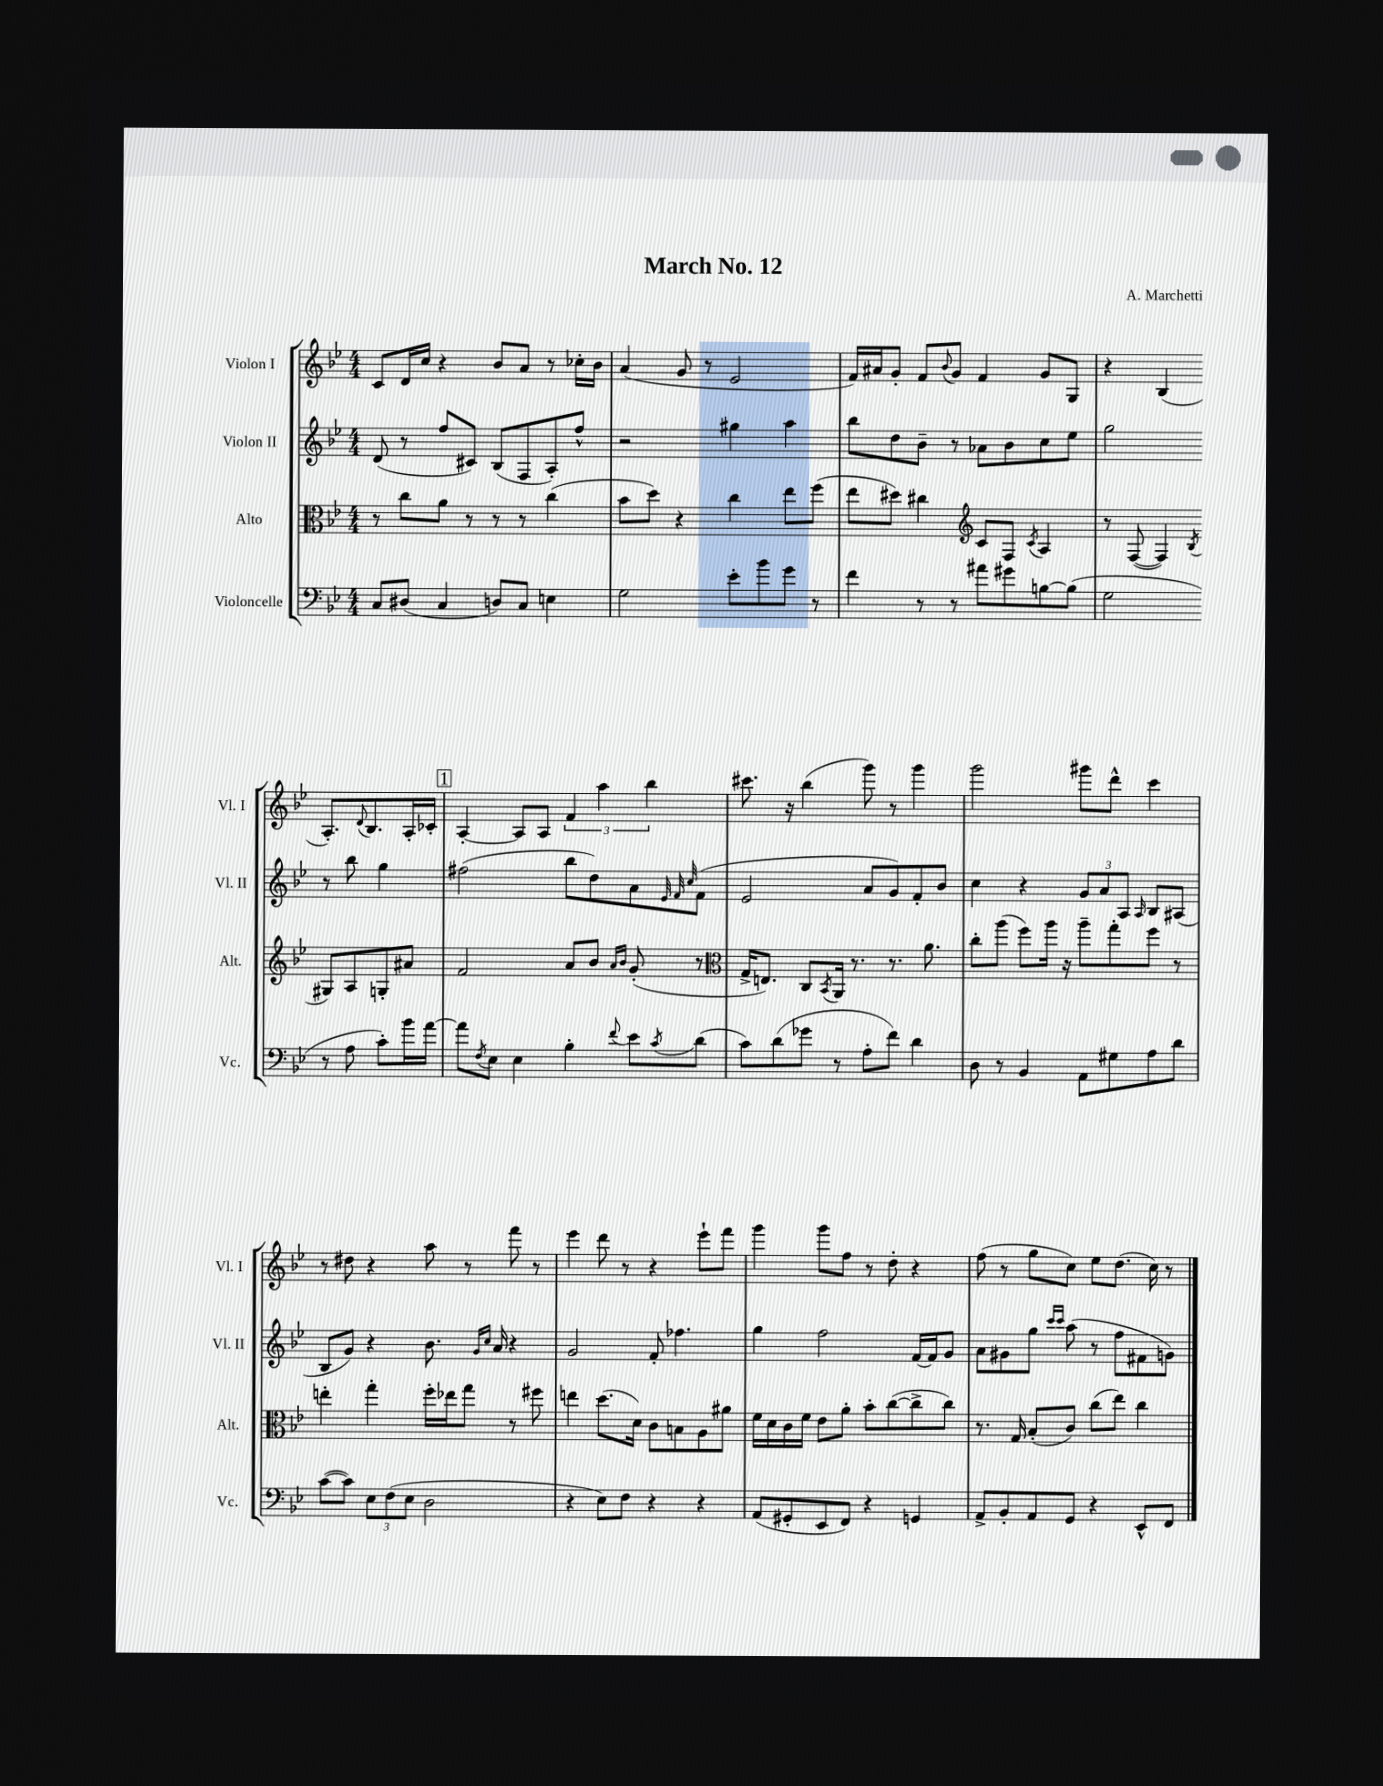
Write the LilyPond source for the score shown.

\header { title = "March No. 12" composer = "A. Marchetti" }
<<
\new StaffGroup <<
\new Staff = "s0" \with { instrumentName = "Violon I" shortInstrumentName = "Vl. I" } {
    \clef treble \key bes \major \numericTimeSignature \time 4/4
    c'8 d'16 c''16 r4 bes'8 a'8 r8 ces''16-. bes'16 |
    a'4( g'8 r8 ees'2 |
    f'16) ais'16 g'8-. f'8 \appoggiatura { bes'8 } g'8 f'4 g'8 g8 |
    r4 bes4( a8.-.) \appoggiatura { d'8 } bes8. a16-. ces'16-. |
    \mark \markup { \box "1" } a4~-. a8 a8 \tuplet 3/2 { f'4 a''4 bes''4 } |
    cis'''8. r16 bes''4( g'''8) r8 g'''4 |
    g'''2 gis'''8 d'''8-^ c'''4 |
    r8 dis''8 r4 a''8 r8 f'''8 r8 |
    ees'''4 d'''8 r8 r4 ees'''8-! f'''8 |
    g'''4 g'''8 f''8 r8 d''8-. r4 |
    f''8( r8 g''8 c''8) ees''8 d''8.( c''16) r8 \bar "|." |
}
\new Staff = "s1" \with { instrumentName = "Violon II" shortInstrumentName = "Vl. II" } {
    \clef treble \key bes \major \numericTimeSignature \time 4/4
    d'8( r8 f''8 cis'8) bes8( f8 a8-.) f''8-^ |
    r2 gis''4 a''4 |
    bes''8 d''8 bes'8-- r8 aes'8 bes'8 c''8 ees''8 |
    g''2 r8 bes''8 g''4 |
    \mark \markup { \box "1" } fis''2( bes''8 d''8) a'8 \grace { ees'32 f'32 c''32 } f'8( |
    ees'2 a'8 g'8) f'8-. bes'8 |
    c''4 r4 \tuplet 3/2 { g'8 a'8 a8 } \grace { a16 } bes8 ais8( |
    bes8 g'8) r4 bes'8. \grace { g'16 c''16 } a'16 r4 |
    g'2 f'8-. fes''4. |
    g''4 f''2 f'16~ f'16 g'8 |
    a'8 gis'8 g''8 \grace { c'''16 c'''16 } a''8( r8 f''8 fis'8 g'8) \bar "|." |
}
\new Staff = "s2" \with { instrumentName = "Alto" shortInstrumentName = "Alt." } {
    \clef alto \key bes \major \numericTimeSignature \time 4/4
    r8 c''8 a'8 r8 r8 r8 c''4( |
    bes'8 d''8) r4 c''4 ees''8 f''8( |
    ees''8 dis''8) cis''4 \clef treble c'8 f8 \acciaccatura { c'8 } a4 |
    r8 f8~( f4) \acciaccatura { bes8 } gis8 a8 g8-. ais'8 |
    \mark \markup { \box "1" } f'2 a'8 bes'8 \grace { a'16 bes'16 } g'8-.( r8 |
    \clef alto g16-> e8.) c8 \acciaccatura { bes,8 } a,16 r8. r8. a'8. |
    c''8-. a''8( f''8) a''16 r16 a''8-- g''8-. f''8 r8 |
    e''4-. g''4-. f''16-. ees''16 g''8 r8 fis''8 |
    e''4 d''8.( d'16) c'8 b8 a8 ais'8 |
    f'16 d'16 c'16 f'16 ees'8 a'8-. bes'8-. c''8~( c''8-> c''8) |
    r8. g16 bes8-.( c'8) c''8( ees''8) c''4 \bar "|." |
}
\new Staff = "s3" \with { instrumentName = "Violoncelle" shortInstrumentName = "Vc." } {
    \clef bass \key bes \major \numericTimeSignature \time 4/4
    c8 dis8( c4 d8) c8 e4 |
    g2 ees'8-. bes'8 g'8 r8 |
    f'4 r8 r8 ais'8 gis'8 b8~ b8( |
    g2 r8 a8 c'8-.) bes'16 a'16~ |
    \mark \markup { \box "1" } a'8 \acciaccatura { f8 } ees8 ees4 bes4-. \appoggiatura { f'8 } ees'8 \acciaccatura { c'8 } d'8( |
    c'8) d'8( ges'8 r8 a8-. f'8) d'4 |
    d8 r8 bes,4 a,8 gis8 a8 d'8 |
    c'8~( c'8) \tuplet 3/2 { ees8 f8( ees8 } d2 |
    r4 ees8) f8 r4 r4 |
    a,8( gis,8-. ees,8 f,8) r4 g,4 |
    a,8-> bes,8-. a,8 g,8 r4 ees,8-^ f,8 \bar "|." |
}
>>
>>
\layout { \context { \Score \remove "Bar_number_engraver" } }
